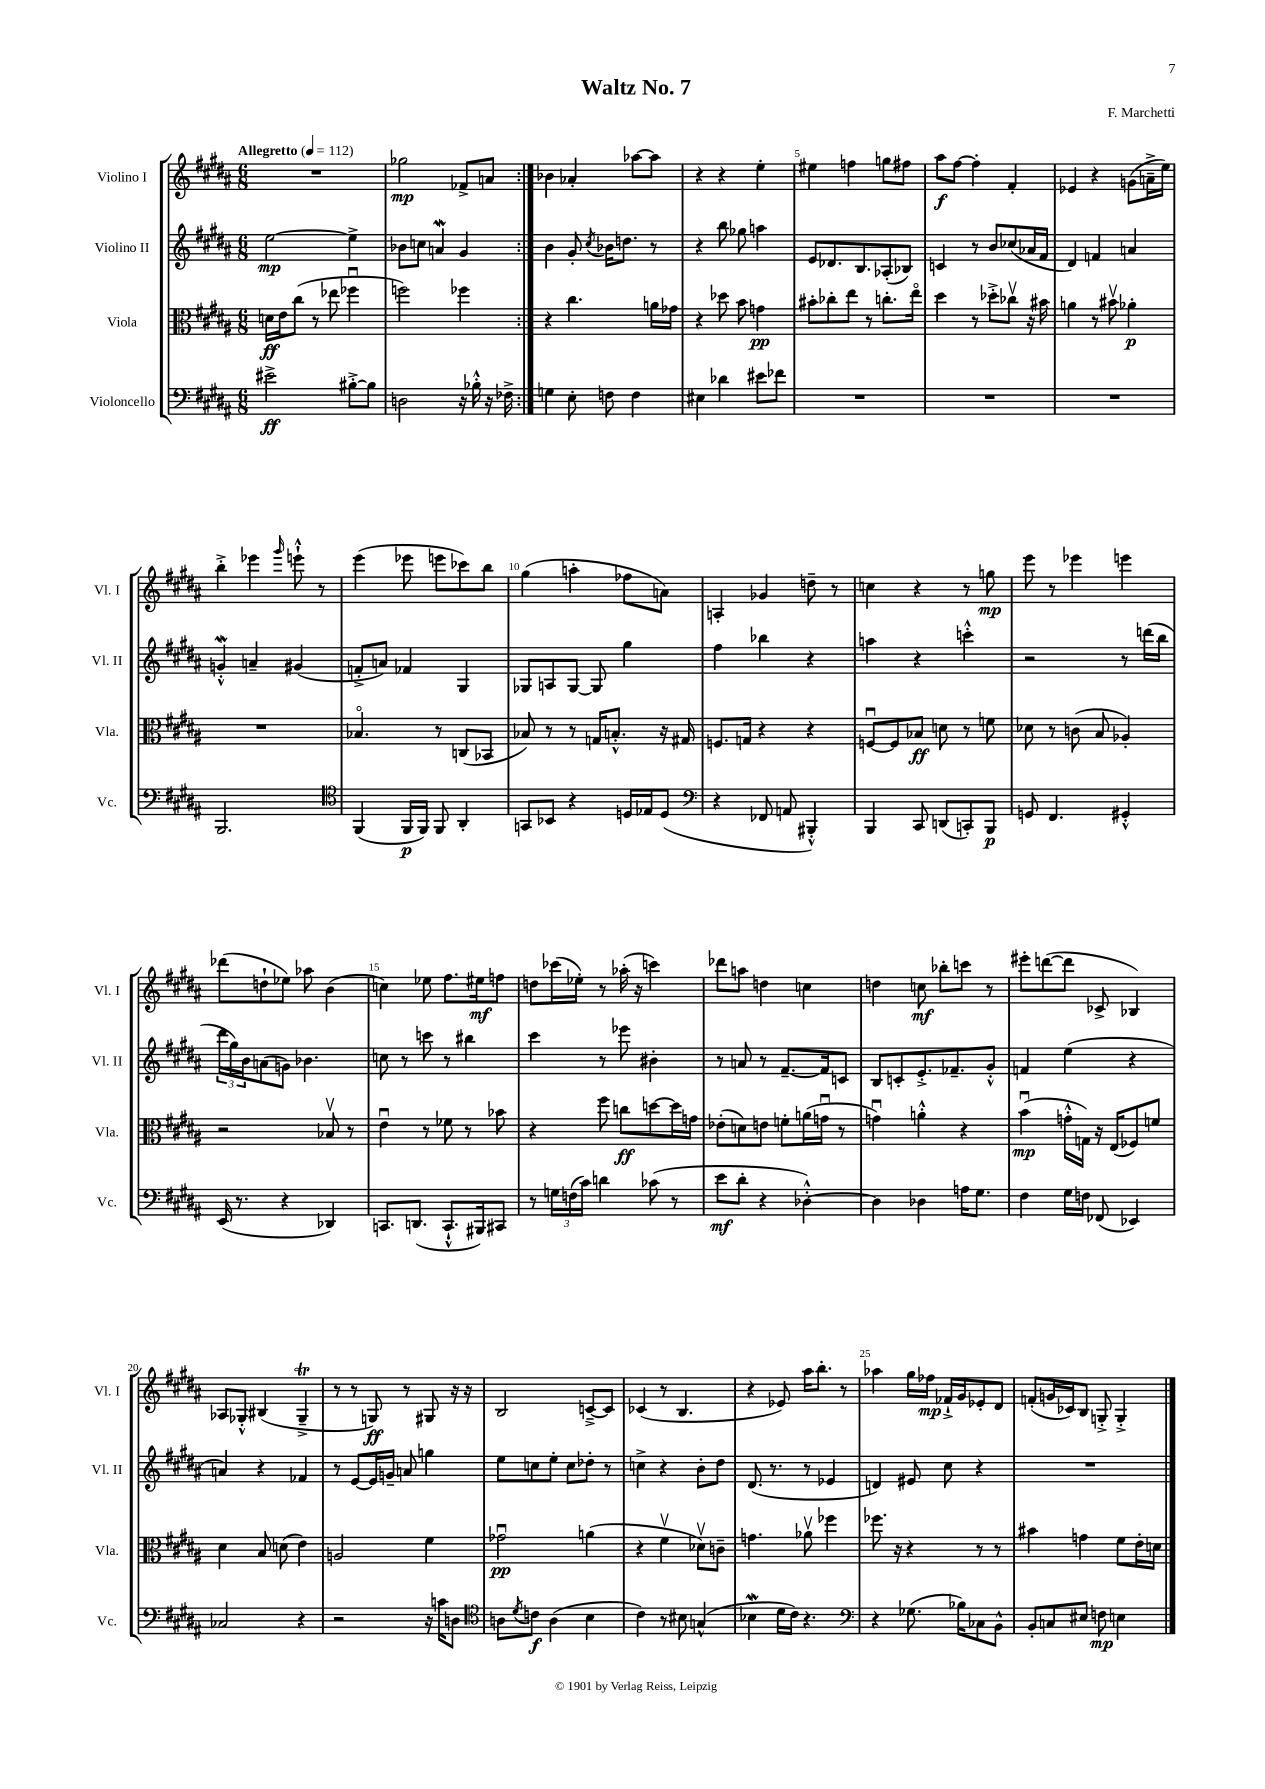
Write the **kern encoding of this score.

**kern	**kern	**kern	**kern
*staff4	*staff3	*staff2	*staff1
*clefF4	*clefC3	*clefG2	*clefG2
*k[f#c#g#d#a#]	*k[f#c#g#d#a#]	*k[f#c#g#d#a#]	*k[f#c#g#d#a#]
*M6/8	*M6/8	*M6/8	*M6/8
*MM112	*MM112	*MM112	*MM112
2e#^\	16d\LL	[2ee\	2.r
.	16e\J	.	.
.	(8cc#\J	.	.
.	8r	.	.
.	8ee-\	.	.
[8B#'^\L	4ff-u\	4ee^\]	.
8B#\]J	.	.	.
=	=	=	=
2D\	2ff\)	8b-\L	2gg-\
.	.	8cc\J	.
.	.	4a/	.
16r	4ff-\	4g#/	8f-^/L
16B-'^^\	.	.	.
16r	.	.	8a/J
16F-^\	.	.	.
=:|!	=:|!	=:|!	=:|!
4G\	4r	4b\	4b-\
8E'\	4.cc#\	8g#'/	4a-'/
.	.	8qcc#/	.
8F\	.	16b-\LK	.
.	.	8.dd\J	.
4F\	.	.	[8aa-\L
.	16a\LL	8r	8aa-\]J
.	16g-\JJ	.	.
=	=	=	=
4E#\	4r	4r	4r
4d-\	8dd-\	8bb\	4r
.	8b\	8gg-\	.
8e#\L	4g\	4aa\	4ee'\
8f-\J	.	.	.
=	=	=	=
2.r	8b#'\L	8e/L	4ee#\
.	8cc-'\	8.d-/	.
.	8ee\J	.	4ff\
.	.	8.B/	.
.	8r	.	.
.	8.cc'\L	(8A-'/	8gg\L
.	.	8B-/J)	8ff#\J
.	16eeo\Jk	.	.
=	=	=	=
2.r	4dd#\	4c/	8aa#\L
.	.	.	[8ff#\J
.	8r	8r	4ff#'\]
.	8dd-'^\L	8b/L	.
.	8cc-v\J	(8cc-/	4f#'/
.	16r	16a-/L	.
.	16b#\	16f#/JJ	.
=	=	=	=
2.r	4a\	4d#/)	4e-/
.	8r	4f/	4r
.	8b#v\	.	.
.	4a-'\	4a/	(8g\L
.	.	.	16a~^\L
.	.	.	16ee\JJ)
=	=	=	=
2.BBB/	2.r	4g'^^/	4bb'^\
.	.	4a~/	4eee-\
.	.	.	16qqggg#/
.	.	(4g#/	8eee`^^\
.	.	.	8r
=	=	=	=
*clefC4	*	*	*
(4FF#/	4.B-o/	8f'^/L	(4eee\
.	.	8a/J)	.
16FF#/LL	.	4f-/	8eee-\
16FF#/JJ)	.	.	.
8FF#/	8r	.	8eee\L
4AA#'/	(8C/L	4G#/	8ccc-\)
.	8BB-/J	.	8bb\J
=	=	=	=
8GG/L	8B-/)	8G-/L	(4gg#\
8BB-/J	8r	8A/	.
4r	8r	[8G-/J	4aa'\
.	16G/LK	8G-/]	.
.	8.B'^^/J	.	.
16D/LL	.	4gg#\	8ff-\L
16E-/J	.	.	.
(8D/J	16r	.	8a\J)
.	16G#/	.	.
=	=	=	=
*clefF4	*	*	*
4r	8.F/L	4ff#\	4A'/
.	16G/Jk	.	.
8FF-/	4r	4bb-\	4g-/
8AA/	.	.	.
4BBB#'^^/)	4r	4r	8dd~\
.	.	.	8r
=	=	=	=
4BBB/	[8Fu/L	4aa\	4cc\
.	8F/]	.	.
8CC#/	8B-/J	4r	4r
(8DD/L	8d\	.	.
8CC'/)	8r	4ccc'^^\	8r
8BBB/J	8f\	.	8gg\
=	=	=	=
8GG/	8d-\	2r	8eee\
4.FF#/	8r	.	8r
.	(8c\	.	4eee-\
.	8B/	.	.
4GG#'^^/	4A-'/)	8r	4eee\
.	.	(16ddd\LL	.
.	.	16bb\JJ	.
=	=	=	=
(16EE/	2r	24ddd#\LL	(8ddd-\L
.	.	24gg#\)	.
8.r	.	.	.
.	.	24b\J	.
.	.	(8a\	8dd`\
4r	.	8g\J)	8ee-\J)
.	.	4.b-\	8aa-\
4DD-/)	8B-v/	.	(4b\
.	8r	.	.
=	=	=	=
8.CC/L	4eu\	8cc\	4cc\)
.	.	8r	.
(8.DD/J	.	.	.
.	8r	8ccc\	8ee-\
8.CC`^^/L	8f-\	8r	8.ff#\L
.	8r	4bb#\	.
16BBB#/k)	.	.	16ee#\k
8CC#/J	8b-\	.	8ff\J
=	=	=	=
8r	4r	4ccc#\	8dd\L
24G\LL	.	.	(16ccc-\L
(24F\	.	.	.
.	.	.	16ee-'\JJ)
24c#\JJ)	.	.	.
4d\	8ff#\	8r	8r
.	8cc\L	8eee-\	(16aa-'\
.	.	.	16r
(8c-\	[8dd\	4b#'\	4ccc\)
8r	16dd\]L	.	.
.	16g\JJ	.	.
=	=	=	=
8e\L	(8e-'\L	8r	8ddd-\L
8d#'\J	8d\)	8a/	8aa\J
4r	8e\J	8r	4dd\
.	8f'\L	[8.f#~/L	.
[4D-'^^\)	(16a\L	.	4cc\
.	16gu\JJ	16f#/]k	.
.	8r	8c/J	.
=	=	=	=
4D-\]	4gu\)	8B/L	4dd\
.	.	8c'/	.
4D-\	4a'^^\	8.e'^/	8cc\
.	.	.	8bb-'\L
.	.	8.f-~/	.
16A\LK	4r	.	8ccc\J
8.G#\J	.	.	.
.	.	8g#'^^/J	8r
=	=	=	=
4F#\	(4bu\	4f/	8eee#'\L
.	.	.	([8ddd\
16G#\LL	16g'^^\LL	(4ee\	8ddd\]J
16F\JJ	16G\JJ)	.	.
(8FF-/	16r	.	8c-^/
.	(16E/LK	.	.
4EE-/)	8F-/)	4r	4B-/)
.	8f/J	.	.
=	=	=	=
2C-/	4d#\	4a/)	8A-/L
.	.	.	8G-'^^/J
.	8B/	4r	(4B#/
.	(8d\	.	.
4r	4e\)	4f-/	4G-~^/
=	=	=	=
2r	2A/	8r	8r
.	.	[8e/L	8r
.	.	16e/]L	8G/)
.	.	16g~/JJ	.
.	.	8a/	8r
16r	4f#\	4gg\	8G#/
16c\LK	.	.	.
8D\J	.	.	16r
.	.	.	16r
=	=	=	=
*clefC4	*	*	*
8A\L	2g-u\	8ee\L	2B/
8qd#/	.	.	.
8c\J	.	8cc\	.
(4A\	.	8ee'\J	.
.	.	8cc\L	.
4B\	(4a\	8dd-'\J	[8c~^/L
.	.	8r	8c/]J
=	=	=	=
4c#\)	4r	4cc^\	(4c-/
8r	4f#v\	4r	8r
8B#\	.	.	4.B/
(4G^^/	8d-v\L)	8b'\L	.
.	8c~\J	8dd#\J	.
=	=	=	=
4B-\	4.g\	(8.d#/	4r
.	.	8.r	.
16d#\LL	.	.	8e-/)
16c#\JJ)	.	.	.
4.r	8a-v\	8r	16aa#\LK
.	.	.	8.bb'\J
.	4ff-\	4e-/	.
.	.	.	8r
=	=	=	=
*clefF4	*	*	*
4r	8.ff-\	4d/)	4aa-\
.	16r	.	.
(8.G-\	4r	8e#/	16gg#\LL
.	.	.	16ff-\JJ
.	.	8cc#\	16f-`^/LL
16B-\LK)	.	.	16g#/J
8C-\	8r	4r	8e-'/
8BB^^\J	8r	.	8d#/J
=	=	=	=
8BB'/L	4b#\	2.r	(8f'/L
8C/	.	.	16g/L
.	.	.	16c-/J)
8E#/J	4g\	.	8B/J
8F\	.	.	8G'^/
4E\	8f#\L	.	4G'^/
.	16e'\L	.	.
.	16d\JJ	.	.
==	==	==	==
*-	*-	*-	*-
